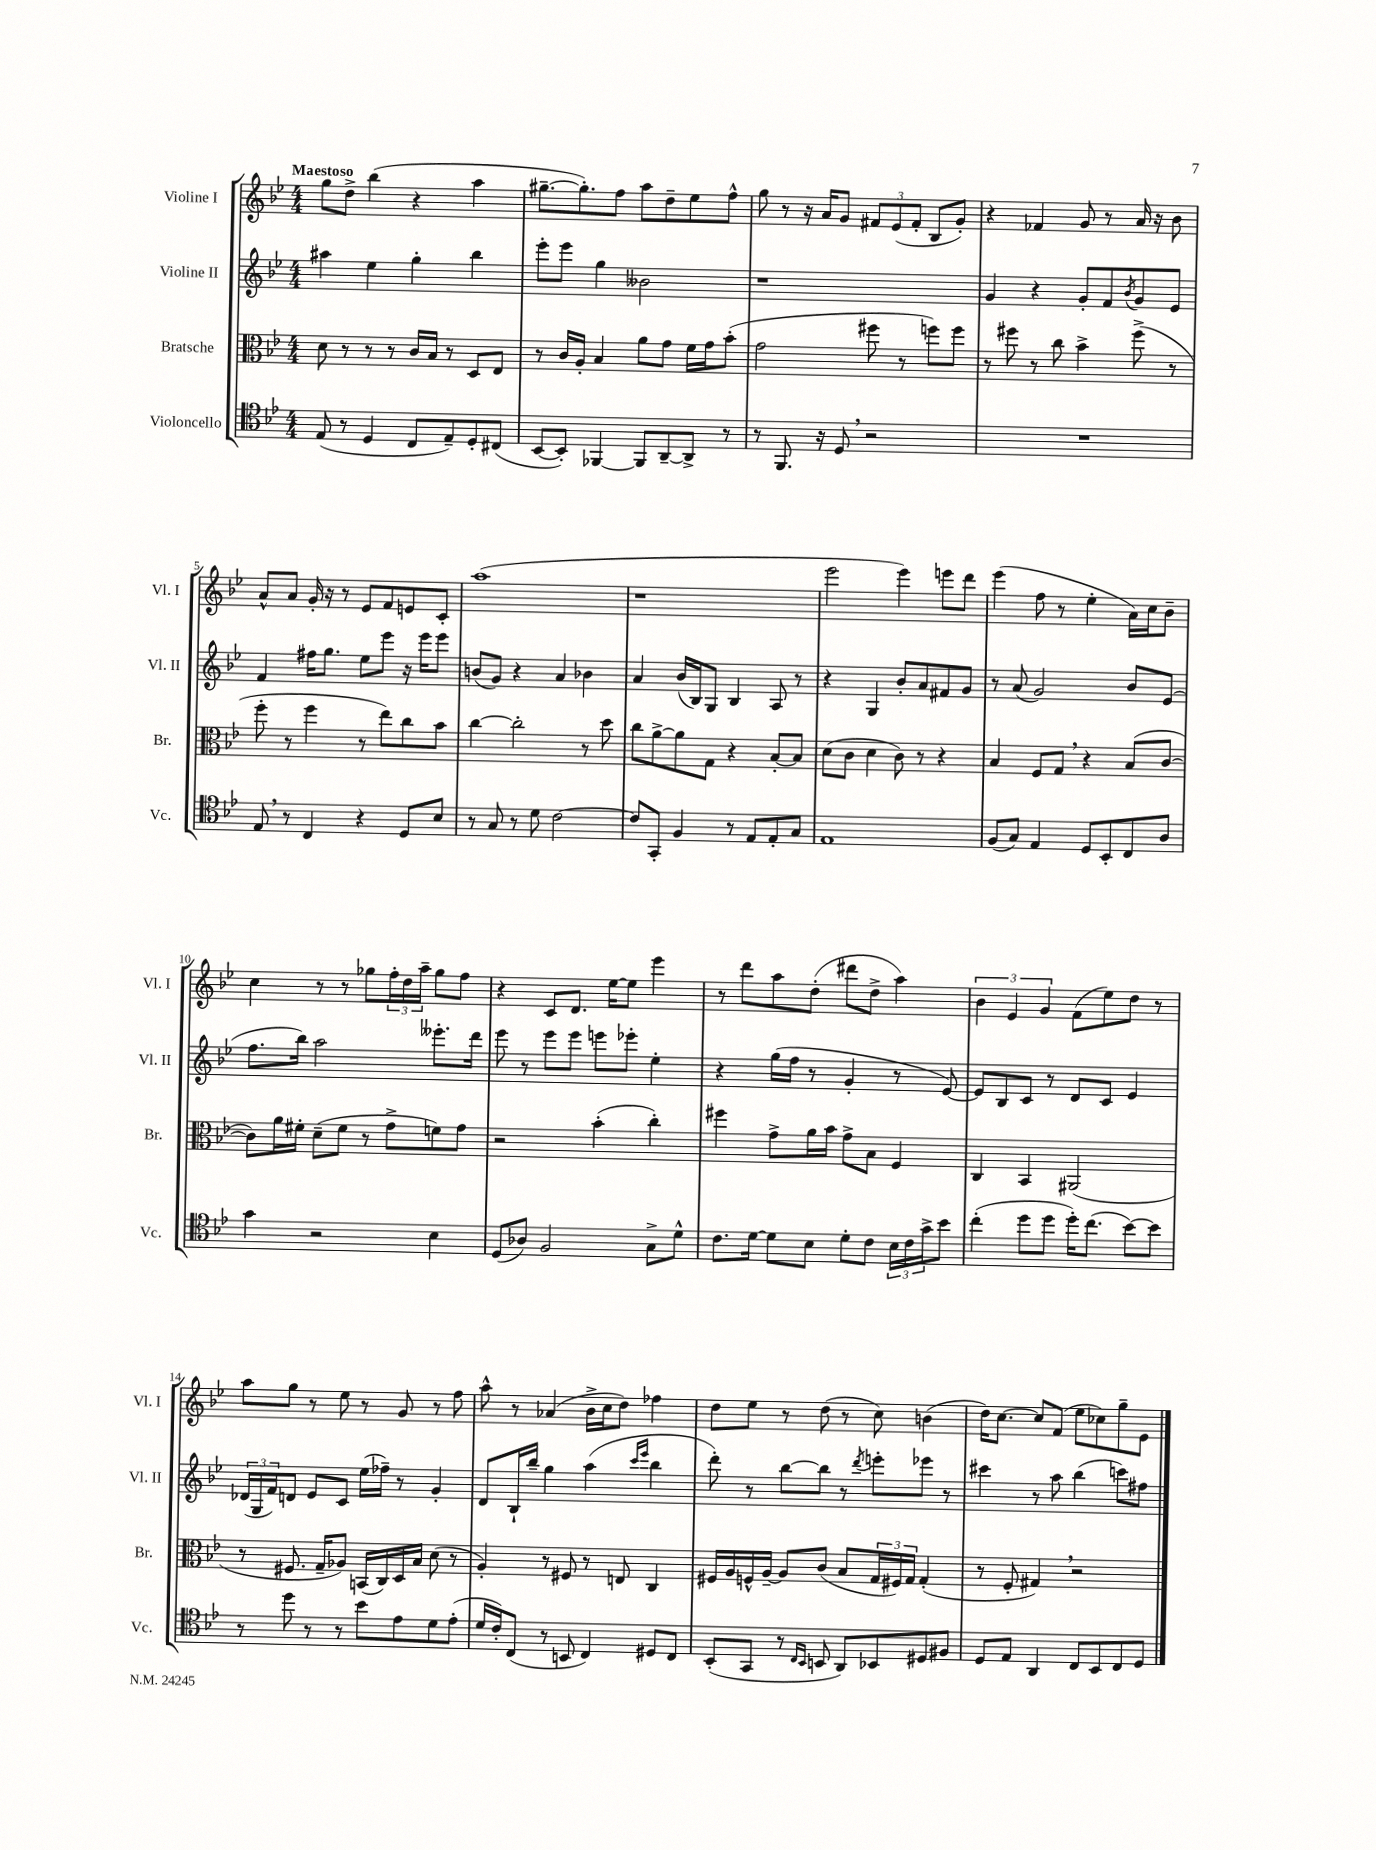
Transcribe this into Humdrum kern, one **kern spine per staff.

**kern	**kern	**kern	**kern
*part4	*part3	*part2	*part1
*staff4	*staff3	*staff2	*staff1
*I"Violoncello	*I"Bratsche	*I"Violine II	*I"Violine I
*I'Vc.	*I'Br.	*I'Vl. II	*I'Vl. I
*clefC4	*clefC3	*clefG2	*clefG2
*k[b-e-]	*k[b-e-]	*k[b-e-]	*k[b-e-]
*M4/4	*M4/4	*M4/4	*M4/4
=1	=1	=1	=1
!	!	!	!LO:TX:a:B:t=Maestoso
(8E-/	8d\	4aa#X\	8gg\L
8r	8r	.	8dd^\J
4D/	8r	4ee-\	(4bb-\
.	8r	.	.
8C/L	16c/LL	4gg'\	4r
.	16B-/JJ	.	.
8E-~/)	8r	.	.
8D'/	8D/L	4bb-\	4aa\
(8C#X/J	8E-/J	.	.
=2	=2	=2	=2
[8BB-/L	8r	8eee-'\L	[8.gg#X~\L
8BB-'/J])	16c/LL	8eee-\J	.
.	16A'/JJ	.	8.gg#'\])
[4FF-X/	4B-/	4gg\	.
.	.	.	8ff\J
8FF-/L]	8a\L	2b--X\	8aa\L
[8AA~/	8g\J	.	8dd~\
8AA^/J]	16f\LL	.	8ee-\
.	16g\J	.	.
8r	(8b-'\J	.	8ff^^\J
=3	=3	=3	=3
8r	2g\	1r	8gg\
8.FF/	.	.	8r
.	.	.	16r
16r	.	.	16a/KL
8D,/	.	.	8g/J
2r	8ff#X\	.	12f#X/L
.	.	.	(12e-/
.	8r	.	.
.	.	.	12f#'/J
.	8ffn\L)	.	8B-/L
.	8ff\J	.	8g'/J)
=4	=4	=4	=4
1r	8r	4g/	4r
.	8ff#X\	.	.
.	8r	4r	4f-X/
.	8cc\	.	.
.	4b-^\	8g'/L	8g/
.	.	8f/	8r
.	.	8qb-/	.
.	(8ff#^\	8g/	16a/
.	.	.	16r
.	8r	8e-/J	8b-\
!!LO:LB:g=z
=5	=5	=5	=5
8E-,/	8ff'\	4f/	8a^^/L
8r	8r	.	8a/J
4C/	4ff\	16ff#X\KL	16g'/
.	.	8.gg\J	16r
.	.	.	8r
4r	8r	8ee-\L	8e-/L
.	8ee-\L)	8eee-\J	8f/
8D/L	8cc\	16r	8en/
.	.	16eee-\KL	.
8B-/J	8b-\J	8eee-\J	8c'/J
=6	=6	=6	=6
8r	[4cc\	(8bn/L	(1aa
8G/	.	8g/J)	.
8r	2cc'\]	4r	.
8d\	.	.	.
[2c\	.	4a/	.
.	8r	4b-X\	.
.	8dd\	.	.
=7	=7	=7	=7
8c/L]	8cc\L	4a/	1r
8GG'/J	[8a^\	.	.
4F/	8a\]	(16b-/LL	.
.	.	16B-/J)	.
.	8G\J	8G/J	.
8r	4r	4B-/	.
8E-/L	.	.	.
8E-'/	[8B-'/L	8A/	.
8G/J	8B-/J]	8r	.
=8	=8	=8	=8
1E-	(8d\L	4r	2eee-\
.	8c\J	.	.
.	4d\	4G/	.
.	8c\)	8b-'/L	4eee-\)
.	8r	8a/	.
.	4r	8f#X/	8eeen\L
.	.	8g/J	8ddd\J
=9	=9	=9	=9
(8F/L	4B-/	8r	(4eee-\
8G/J)	.	(8a/	.
4E-/	8F/L	2g/)	8ff\
.	8G,/J	.	8r
8D/L	4r	.	4ee-'\
8BB-'/	.	.	.
8C/	(8B-/L	8b-/L	16a\LL)
.	.	.	16cc\J
8A/J	[8c/J	(8e-/J	8b-~\J
!!LO:LB:g=z
=10	=10	=10	=10
4g\	8c\L])	8.ff\L	4cc\
.	16a\L	.	.
.	16f#X'\JJ	16bb-\Jk)	.
2r	(8d~\L	2aa\	8r
.	8f#\J	.	8r
.	8r	.	8gg-X\L
.	8g^\L	.	24ff'\L
.	.	.	24dd\
.	.	.	24aa~\JJ
4B-\	8fn\)	8.eee--X'\L	8gg-\L
.	8g\J	.	8ff\J
.	.	16ddd\Jk	.
=11	=11	=11	=11
(8D/L	2r	8eee-\	4r
8A-X/J)	.	8r	.
2F/	.	8eee-\L	8c/L
.	.	8eee-\J	8.d/J
.	(4b-'\	8eeen\L	.
.	.	.	[16ee-\KL
.	.	8eee-X'\J	8ee-\J]
8G^\L	4cc'\)	4ee-'\	4eee-\
8d^^\J	.	.	.
=12	=12	=12	=12
8.c\L	4ff#X\	4r	8r
.	.	.	8ddd\L
[16d\Jk	.	.	.
8d\L]	8g^\L	(16gg\LL	8aa\
.	.	16ff\JJ	.
8B-\J	16a\L	8r	(8dd'\J
.	16b-\JJ	.	.
8d'\L	8g^\L	4g'/	8ddd#X\L
8c\J	8B-\J	.	8dd^\J
24B-\LL	4F/	8r	4aa\)
24c\	.	.	.
24g^\J	.	.	.
8b-\J	.	[8e-/)	.
=13	=13	=13	=13
(4cc'\	4C/	8e-/L]	6b-\
.	.	8B-/	.
.	.	.	6e-/
8dd\L	4BB-/	8c/J	.
.	.	.	6g/
8dd\J	.	8r	.
16dd'\KL)	(2AA#X/	8d/L	(8f\L
(8.cc\J	.	.	.
.	.	8c/J	8ee-\)
[8b-\L)	.	4e-/	8dd\J
8b-\J]	.	.	8r
!!LO:LB:g=z
=14	=14	=14	=14
8r	8r	(24d-X/LL	8aa\L
.	.	24G/	.
.	.	24f/J)	.
8dd\	8.F#X/	8dn/J	8gg\J
8r	.	8e-/L	8r
.	16G~/KL	.	.
8r	8A-X/J)	8c/J	8ee-\
8b-\L	(16BBn/LL	(16ee-\LL	8r
.	16C/)	16ff-X~\JJ)	.
8e-\	16D/	8r	8g/
.	16B-/JJ	.	.
8d\	(8d\	4g'/	8r
(8e-'\J	8r	.	8ff\
=15	=15	=15	=15
16d/LL	4A'/)	8d/L	8aa^^\
16c'/J)	.	.	.
(8C/J	.	16B-`/L	8r
.	.	16bb-~/JJ	.
8r	8r	4gg\	(4a-X/
8BBn/	8F#X/	.	.
4C/)	8r	(4aa\	16b-^\LL
.	.	.	16cc\J
.	8En/	.	8dd\J)
.	.	16qqccc/LL	.
.	.	16qqeee-/JJ	.
8D#X/L	4C/	4bb-\	4ff-X\
8C/J	.	.	.
=16	=16	=16	=16
(8BB-'/L	16F#X/LL	8ddd'\)	8dd\L
.	16A/	.	.
8GG/J	16Fn^^/	8r	8ee-\J
.	[16A~/JJ	.	.
8r	8A/L]	[8bb-\L	8r
16qqC/LL	.	.	.
16qqBB-/JJ	.	.	.
8BBn/	(8c/J	8bb-\J]	(8dd\
8AA/L)	8B-/L	8r	8r
.	.	8qddd/	.
8BB-X/	24G/L	8eeen'\L	8cc\)
.	24F#X/)	.	.
.	24G/JJ	.	.
8D#X/	(4G'/	8eee-X\J	(4bn\
8F#X/J	.	8r	.
=17	=17	=17	=17
8D/L	8r	4ccc#X\	16dd\KL)
.	.	.	[8.cc\J
8E-/J	8F'/	.	.
4AA/	4G#X,/)	8r	8cc/L]
.	.	8aa\	(8f/J
8C/L	2r	(4bb-\	8ee-\L
8BB-/	.	.	8cc-X\)
8C/	.	8cccn\L)	8gg~\
8D/J	.	8ff#X\J	8e-\J
==	==	==	==
*-	*-	*-	*-
